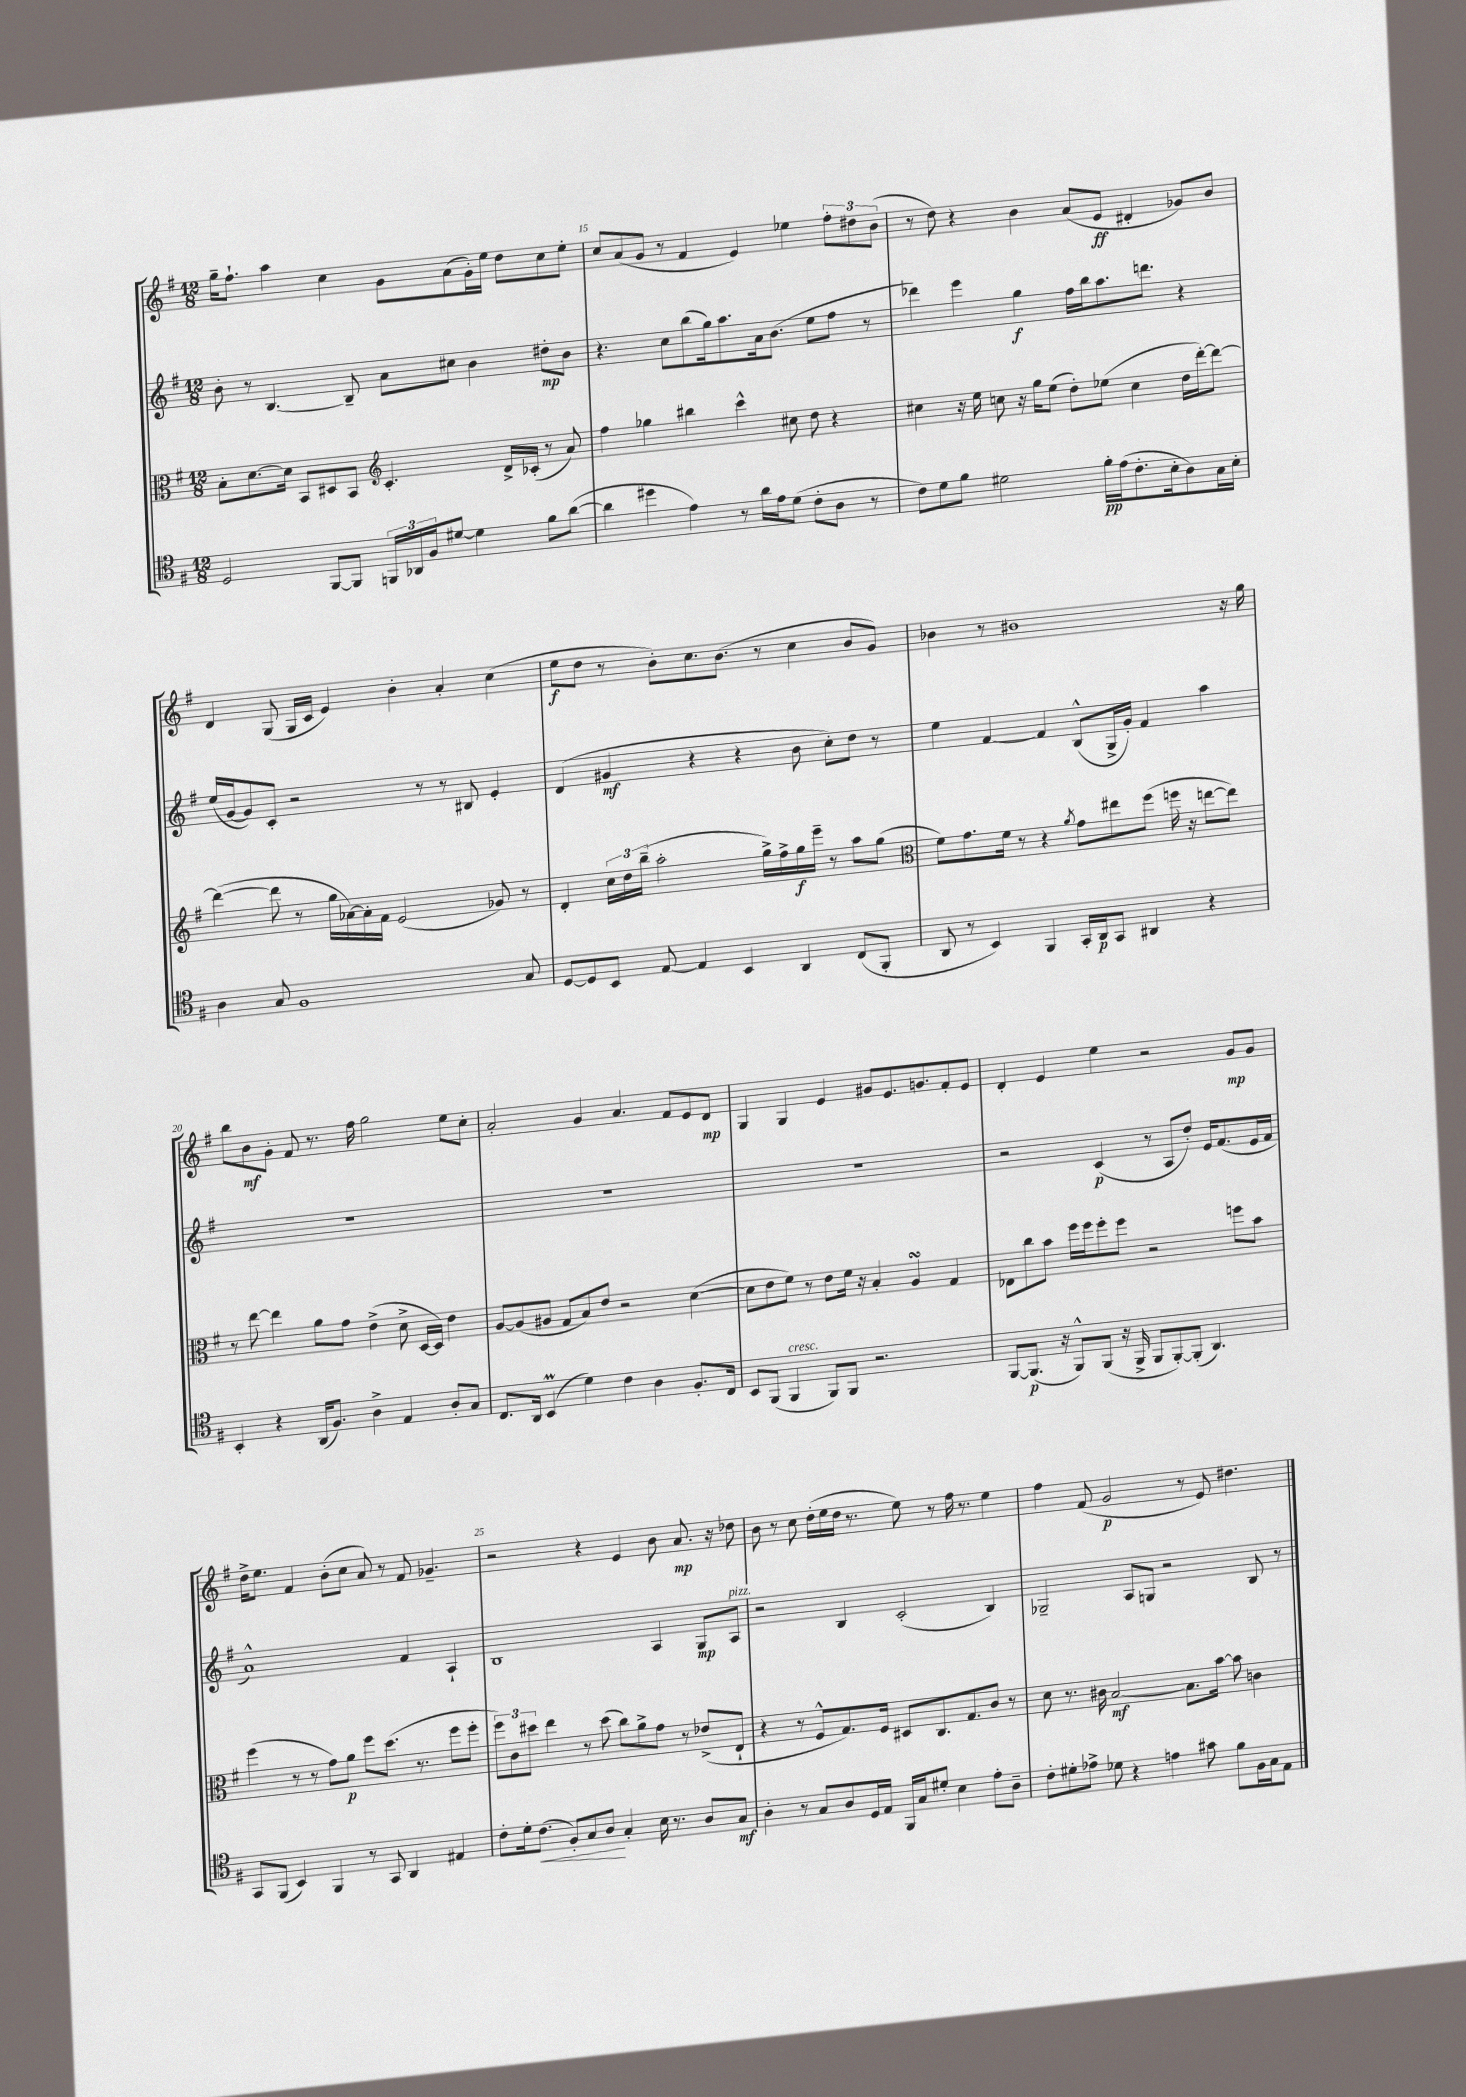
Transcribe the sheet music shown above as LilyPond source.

<<
\new StaffGroup <<
\new Staff = "s0" {
    \clef treble \key g \major \numericTimeSignature \time 12/8
    g''16-- fis''8.-! a''4 c''4 g'8 a'8( g'16-.) e''16 d''8 c''8 e''8-. |
    c''8 a'8( g'8 r8 fis'4 e'4) ees''4 \tuplet 3/2 { fis''8-. dis''8 b'8( } |
    r8 d''8) r4 b'4 a'8( e'8\ff dis'4-. ges'8) b'8 |
    d'4 g8( g16 c'16 e'4) b'4-. a'4-. c''4( |
    e''8\f d''8 r8 b'8-.) c''8. b'8.( r8 c''4 b'8 g'8) |
    bes'4 r8 bis'1 r16 g''16 |
    b''8 b'8\mf g'8-. fis'8 r8. fis''16 g''2 e''8 c''8-. |
    a'2-. g'4 a'4. fis'8 e'8 d'8\mp |
    g4 g4 e'4 gis'8 e'8. g'8. fis'8-. e'8 |
    d'4-. e'4 e''4 r2 g'8\mp g'8 |
    d''16-> e''8. fis'4 b'8-.( c''8 a'8) r8 fis'8 ges'4.-- |
    r2 r4 e'4 b'8 a'8.\mp r16 des''8 |
    b'8 r8 c''8 d''16-.( e''16 d''16 r8. e''8) r8 fis''16 r8. e''4 |
    fis''4 fis'8( g'2\p r8 e'8) dis''4. \bar "|." |
}
\new Staff = "s1" {
    \clef treble \key g \major \numericTimeSignature \time 12/8
    b'8-. r8 b4.~ b8-- a'8 cis''8 b'4 dis''8-.\mp b'8 |
    r4. c''8 b''8( g''16) a''8. a'16 b'8.( e''8 fis''8 r8 |
    des'''4) e'''4 g''4\f fis''16 b''16 a''8. d'''8. r4 |
    e''16( g'16~ g'8) c'8-. r2 r8 r8 bis8 e'4-. |
    d'4( gis'4\mf r4 r4 b'8 c''8-.) d''8 r8 |
    e''4 fis'4~ fis'4 b8-^( g16-> g'16-.) fis'4 a''4 |
    R1. |
    R1. |
    R1. |
    r2 c'4\p( r8 a8 d''8-.) e'16 fis'8.( e'16 fis'16 |
    a'1-^) fis'4 a4-! |
    b1 a4 g8\mp a8^\markup { \italic "pizz." } |
    r2 b4 c'2-.( b4) |
    ges2-- a8 g8 r2 b8 r8 \bar "|." |
}
\new Staff = "s2" {
    \clef alto \key g \major \numericTimeSignature \time 12/8
    b8-. d'8.~ d'16 b,8 dis8 b,8 \clef treble c'4.-. d'16-> ces'16-.( r8 a'8) |
    fis''4 ges''4 bis''4 c'''4-^ cis''8 d''8 r4 |
    cis''4 r16 e''16 c''8 r16 g''16 e''8( d''8-.) ees''8( c''4 d''16 d'''16~-.) d'''8~ |
    d'''4~( d'''8 r8 g''16 aes'16~) aes'16-. fis'16 e'2( ges'8) r8 |
    d'4-. \tuplet 3/2 { c''16 d''16 b''16--( } a''2-. g''16->) fis''16-> g''16\f e'''16-- r8 a''8 g''8( |
    \clef alto fis'8) g'8. fis'16 r8 r4 \acciaccatura { a'8 } g'8 eis''8 fis''8( f''16 r16 e''8~ e''8) |
    r8 e''8~ e''4 a'8 g'8 e'4->( d'8-> d16~ d16) e'4 |
    a8~ a8( ais8 g8 b8) e'8 r2 d'4~( |
    d'8 e'8 fis'8) r8 e'8 fis'16 r16 b4-. a4\turn g4 |
    ees8 c''8 b'8 fis''16 fis''16 fis''8-. fis''8 r2 f''8 b'8 |
    fis''4( r8 r8 g'8) a'8\p fis''8 d''8.( r8. fis''8 fis''8-. |
    \tuplet 3/2 { fis''8) c'8 dis''8 } e''4 r8 dis''8( c''8) a'8-> g'8 r8 ees'8->( e8-! |
    r4 r8 fis8-^ g8.) fis16 dis8 c8. g8. c'8 r8 |
    d'8 r8. cis'16 b2~\mf b8. b'16~ b'8 c'4 \bar "|." |
}
\new Staff = "s3" {
    \clef tenor \key g \major \numericTimeSignature \time 12/8
    d2 fis,8~ fis,8 \tuplet 3/2 { f,16 aes,16 fis16 } dis'8~ dis'4 fis'8 a'8~( |
    a'4 dis''4 e'4) r8 a'16 e'16 d'8( c'8-. a8 r8 |
    c'8) d'8 fis'8 dis'2 fis'16-.\pp e'16( c'8.-. b16-. a8) g16 b16-. |
    a4 g8 fis1 g8 |
    d8~ d8 b,8 e8~ e4 b,4 a,4 c8( fis,8-. |
    a,8 r8 b,4) fis,4 g,16-. a,16\p g,8 ais,4 r4 |
    b,4-. r4 a,16( fis8.) a4-> e4 a8-. g8 |
    c8. a,16 b,4\prall( d'4) c'4 a4 fis8.-. c16 |
    b,8 fis,8( fis,4^\markup { \italic "cresc." } fis,8) fis,8 r2. |
    fis,8~ fis,8.\p( r16 fis,8-^) fis,8( r16 fis,16-> fis,8 fis,8~-.) fis,8-.( a,4.) |
    g,8 fis,8( b,4) fis,4 r8 g,8 a,4 eis4 |
    c'8-. d'16-. c'8.\<( fis8-.) g8 a8\! g4-. b16 r8. a8 g8\mf |
    a4-. r8 g8 a8 d16 e16 fis,16 g16 dis'8-. b4 e'8-. a8-- |
    c'8-. dis'8-. ees'8-> des'8 r4 e'4 gis'8 fis'8 fis16 g16 e8 \bar "|." |
}
>>
>>
\layout { \context { \Score currentBarNumber = #14 \override BarNumber.break-visibility = ##(#f #t #t) barNumberVisibility = #(every-nth-bar-number-visible 5) } }
